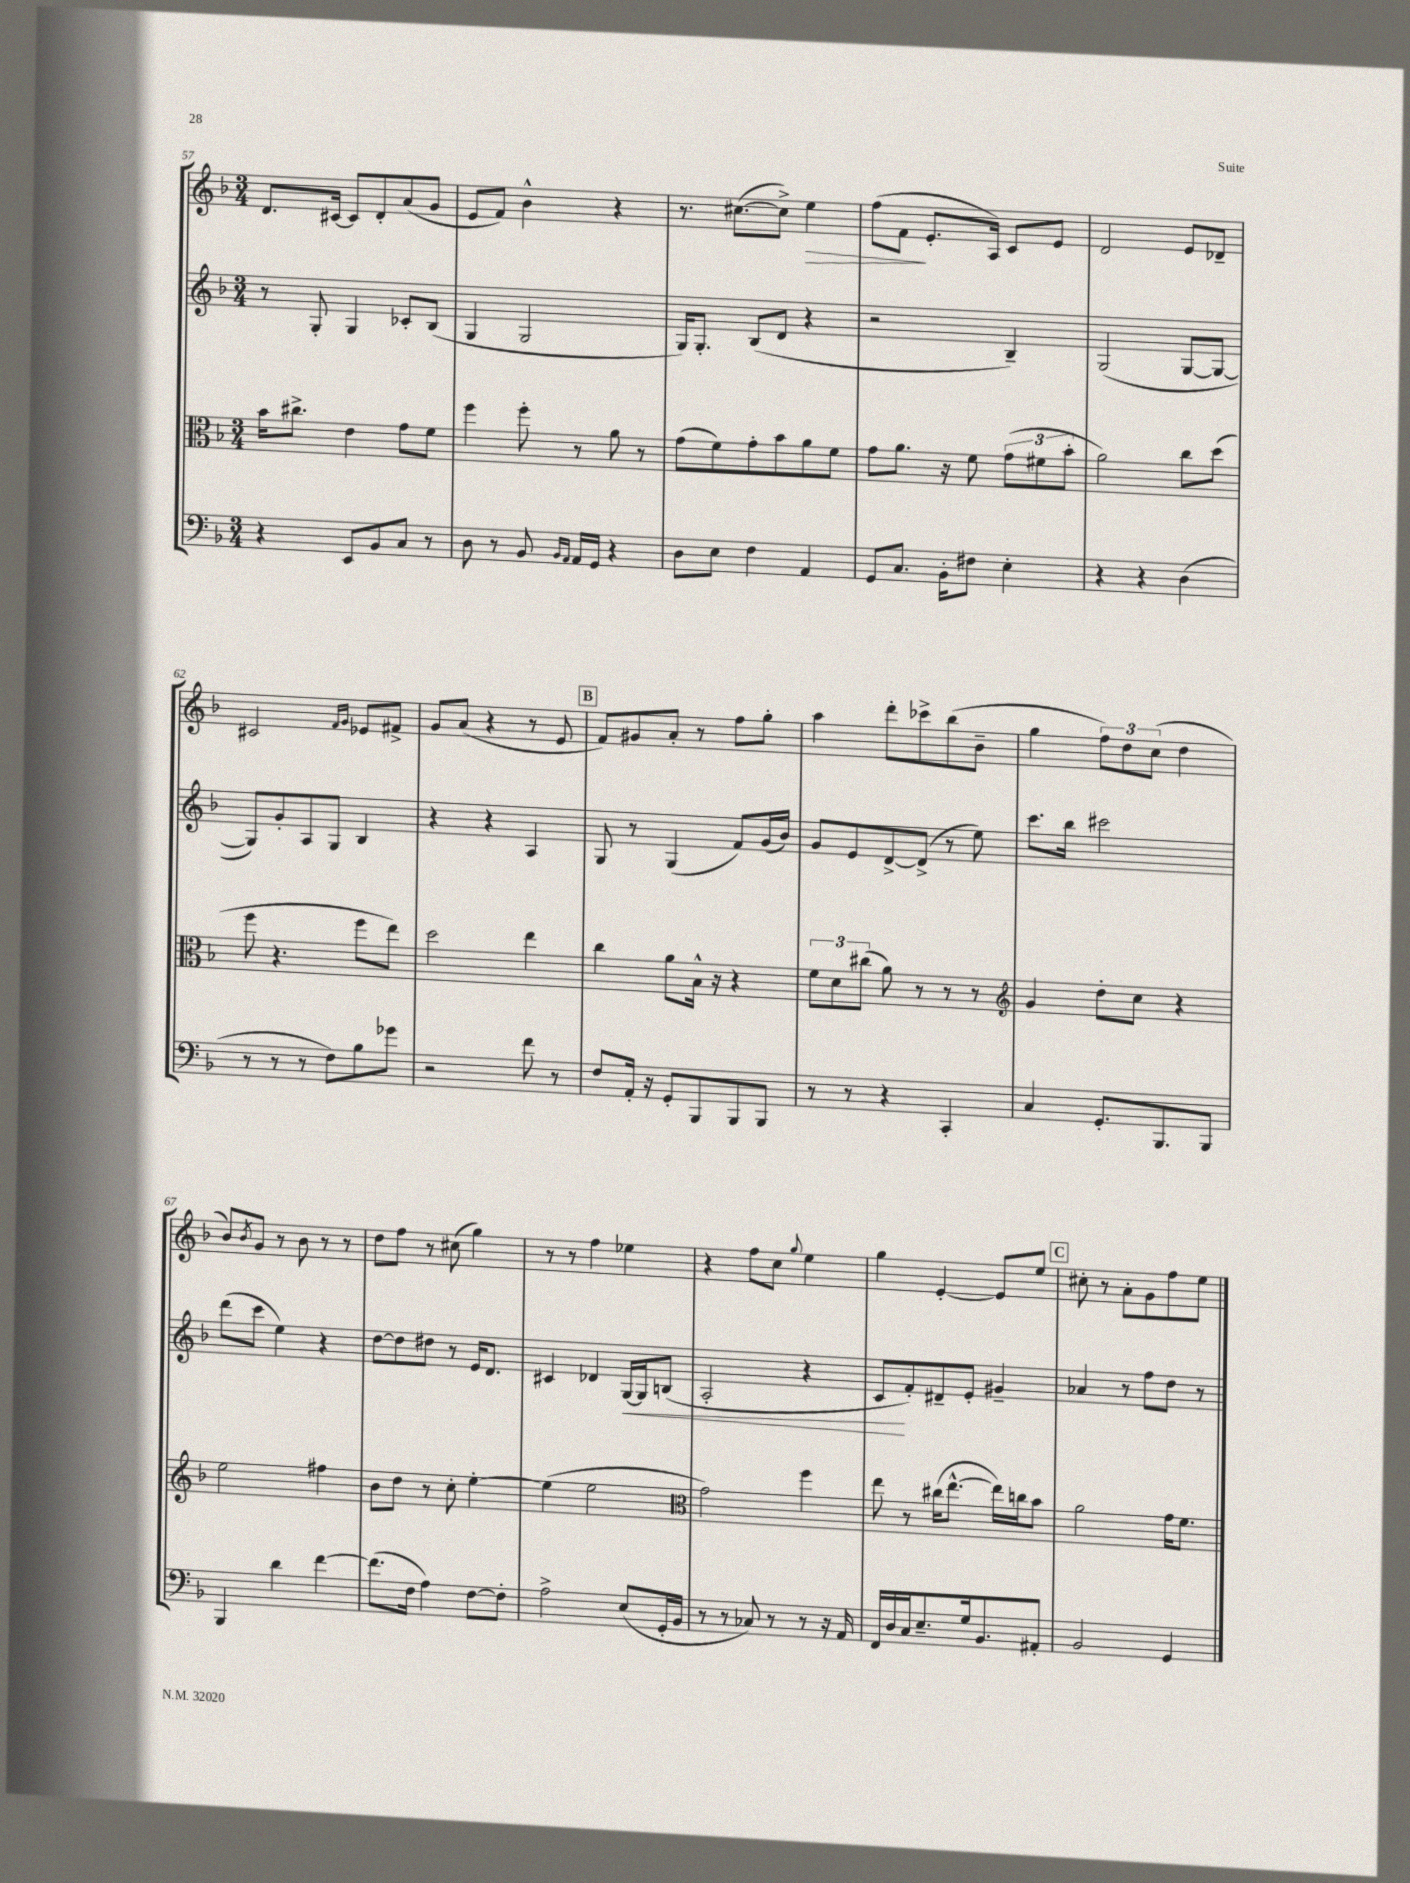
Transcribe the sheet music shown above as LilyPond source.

<<
\new StaffGroup <<
\new Staff = "s0" {
    \clef treble \key f \major \numericTimeSignature \time 3/4
    d'8. cis'16~ cis'8 d'8-. a'8( g'8 |
    e'8 f'8) bes'4-^ r4 |
    r8. cis''8.~( cis''8->) e''4\> |
    f''8( f'8\! e'8.-. a16) c'8 e'8 |
    d'2 e'8 des'8-- |
    cis'2 \grace { f'16 g'16 } ees'8 fis'8-> |
    g'8 a'8( r4 r8 e'8 |
    \mark \markup { \box "B" } f'8) gis'8 a'8-. r8 f''8 g''8-. |
    a''4 d'''8-. ces'''8-> bes''8( bes'8-- |
    g''4 \tuplet 3/2 { f''8) d''8 c''8( } d''4 |
    bes'8) \acciaccatura { bes'8 } g'8 r8 bes'8 r8 r8 |
    d''8 f''8 r8 cis''8( g''4) |
    r8 r8 f''4 ees''4 |
    r4 f''8 c''8 \appoggiatura { g''8 } e''4 |
    g''4 e'4~-. e'8 e''8 |
    \mark \markup { \box "C" } cis''8-. r8 a'8-. g'8 f''8 e''8 \bar "|." |
}
\new Staff = "s1" {
    \clef treble \key f \major \numericTimeSignature \time 3/4
    r8 g8-. g4 ces'8-. bes8( |
    g4 g2 |
    g16) g8.-. bes8( d'8 r4 |
    r2 bes4--) |
    g2( g8~ g8~ |
    g8) g'8-. a8 g8 bes4 |
    r4 r4 a4 |
    \mark \markup { \box "B" } g8 r8 g4( f'8) g'16( bes'16) |
    g'8 e'8 d'8~-> d'8->( r8 e''8) |
    c'''8. bes''16 cis'''2 |
    d'''8( c'''8 e''4) r4 |
    d''8~ d''8 dis''8 r8 e'16 d'8. |
    cis'4 des'4 g16~\< g16 b8( |
    a2-. r4 |
    c'8\! f'8-.) dis'8-- e'8-. gis'4-- |
    \mark \markup { \box "C" } aes'4 r8 f''8 d''8 r8 \bar "|." |
}
\new Staff = "s2" {
    \clef alto \key f \major \numericTimeSignature \time 3/4
    bes'16 cis''8.-> e'4 g'8 f'8 |
    f''4 f''8-. r8 a'8 r8 |
    g'8( f'8) g'8-. bes'8 a'8 f'8 |
    g'8 a'8. r16 f'8 \tuplet 3/2 { g'8( fis'8 bes'8-. } |
    a'2) c''8 d''8( |
    f''8 r4. f''8 e''8) |
    d''2 e''4 |
    \mark \markup { \box "B" } c''4 a'8 bes16-^ r16 r4 |
    \tuplet 3/2 { f'8 d'8 cis''8( } a'8) r8 r8 r8 |
    \clef treble g'4 d''8-. c''8 r4 |
    e''2 fis''4 |
    bes'8 d''8 r8 c''8-. e''4~-. |
    e''4( e''2 |
    \clef alto g'2) f''4 |
    e''8 r8 cis''16( e''8.~-^ e''16) c''16 bes'8 |
    \mark \markup { \box "C" } a'2 g'16 f'8. \bar "|." |
}
\new Staff = "s3" {
    \clef bass \key f \major \numericTimeSignature \time 3/4
    r4 e,8 bes,8 c8 r8 |
    d8 r8 bes,8 \grace { bes,16 a,16 } a,16 g,16 r4 |
    d8 e8 f4 a,4 |
    g,8 c8. bes,16-. fis8 e4-. |
    r4 r4 d4( |
    r8 r8 r8 f8) bes8 ges'8 |
    r2 f'8 r8 |
    \mark \markup { \box "B" } f8 a,16-. r16 g,8-. bes,,8 bes,,8 bes,,8 |
    r8 r8 r4 c,4-. |
    c4 g,8.-. bes,,8. bes,,8 |
    bes,,4 d'4 f'4~ |
    f'8.( f16 a4) f8~ f8-. |
    a2-> e8( g,16-. bes,16 |
    r8 r8 ces8) r8 r8 r16 a,16 |
    f,16 d16 c16 e8.-- g16 bes,8. ais,8-. |
    \mark \markup { \box "C" } bes,2 g,4 \bar "|." |
}
>>
>>
\layout { \context { \Score currentBarNumber = #57 } }
